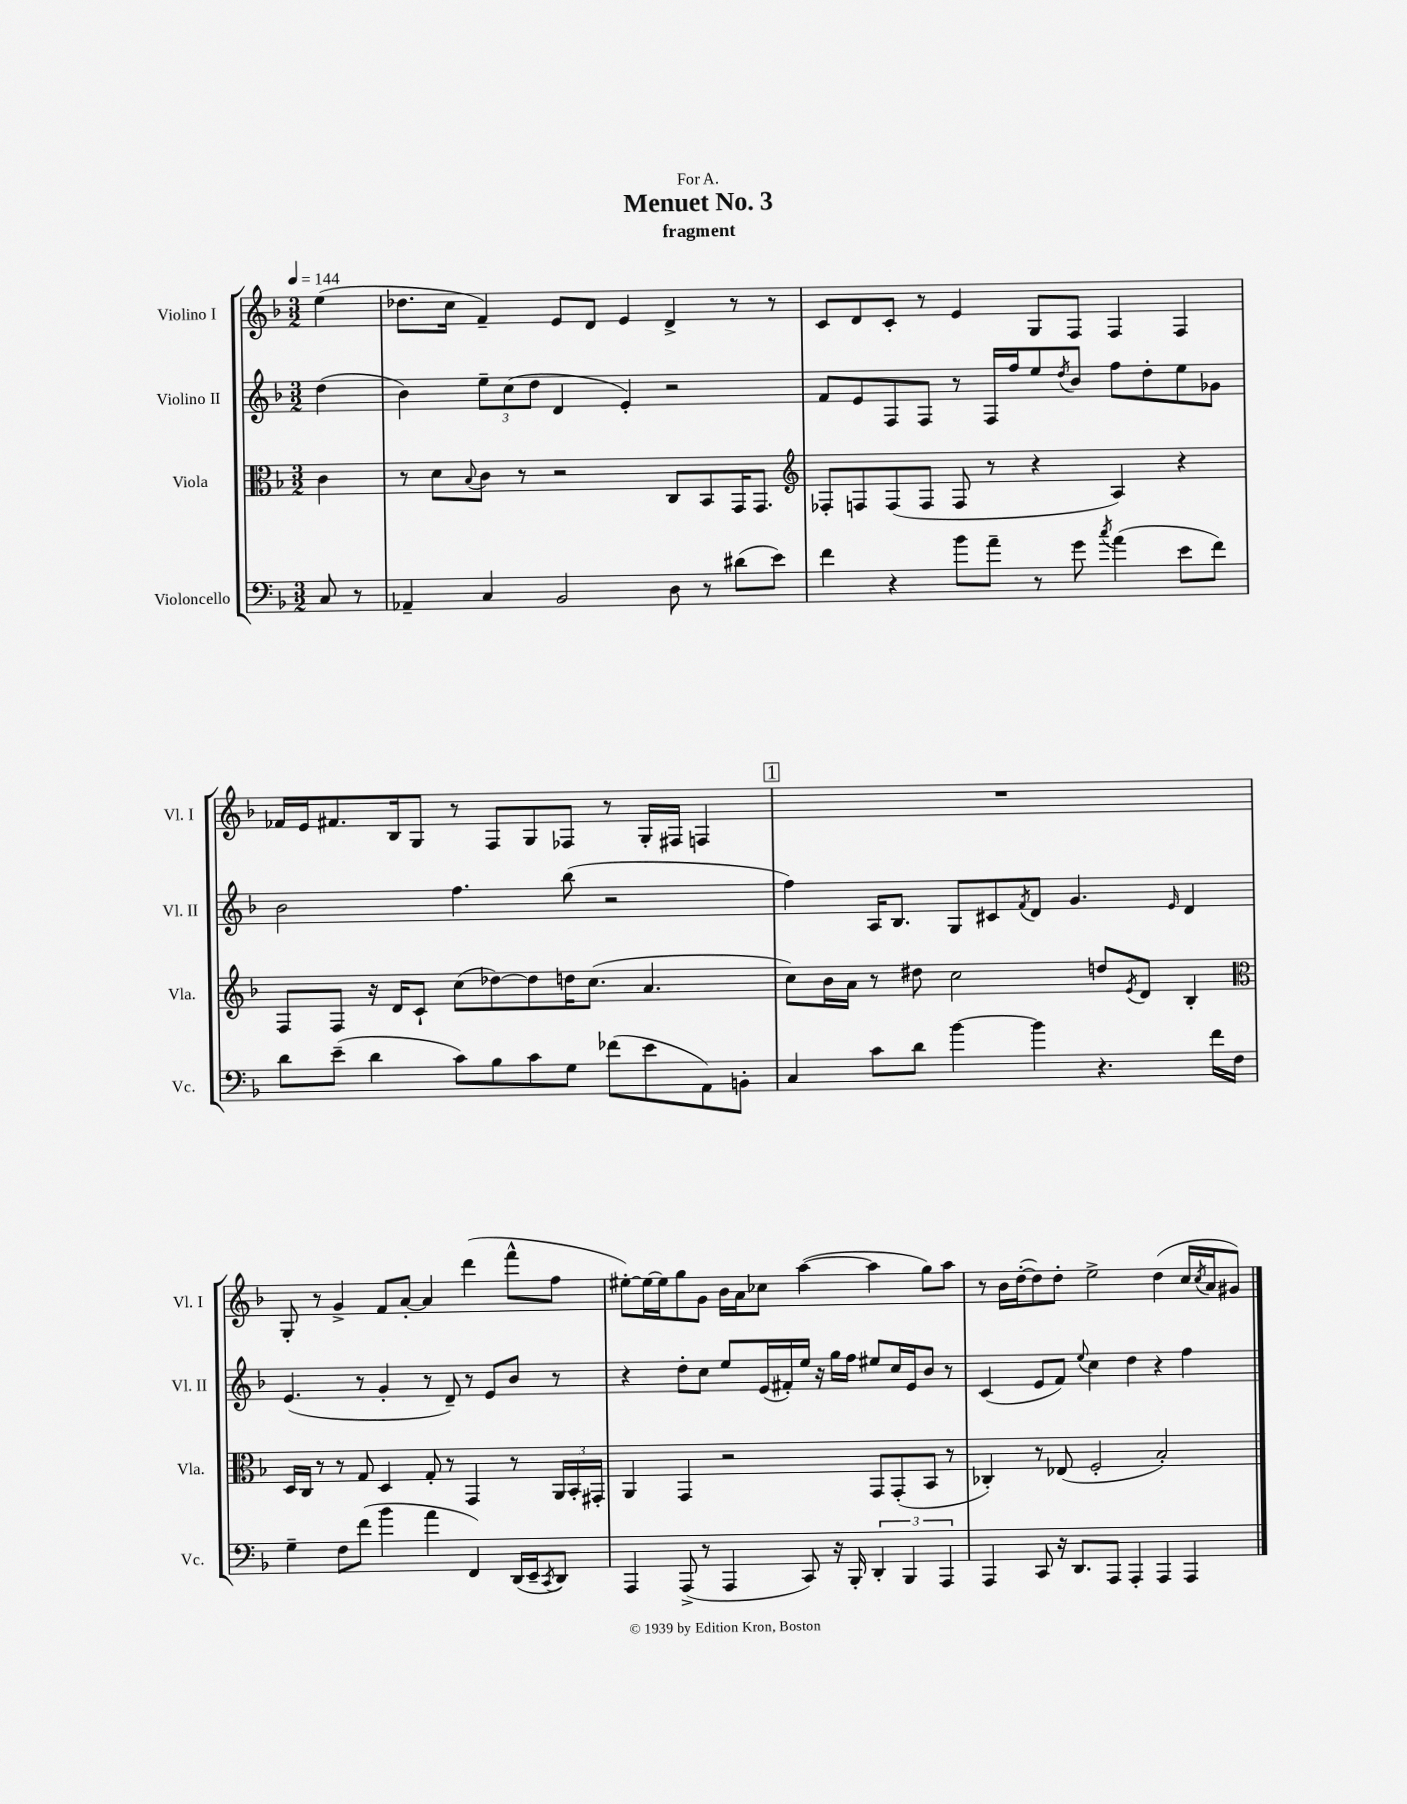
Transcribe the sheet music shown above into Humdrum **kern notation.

**kern	**kern	**kern	**kern
*part4	*part3	*part2	*part1
*staff4	*staff3	*staff2	*staff1
*I"Violoncello	*I"Viola	*I"Violino II	*I"Violino I
*I'Vc.	*I'Vla.	*I'Vl. II	*I'Vl. I
*clefF4	*clefC3	*clefG2	*clefG2
*k[b-]	*k[b-]	*k[b-]	*k[b-]
*M3/2	*M3/2	*M3/2	*M3/2
*MM144	*MM144	*MM144	*MM144
=	=	=	=
8C/	4c\	(4dd\	(4ee\
8r	.	.	.
=1	=1	=1	=1
4AA-X~/	8r	4b-\)	8.dd-X\L
.	8d\L	.	.
.	.	.	16cc\Jk
.	8qqB-/	.	.
4C/	8c\J	12ee~\L	4f~/)
.	.	(12cc\	.
.	8r	.	.
.	.	12dd\J	.
2BB-/	2r	4d/	8e/L
.	.	.	8d/J
.	.	4e'/)	4e/
8D\	8C/L	2r	4d^/
8r	8BB-/	.	.
(8d#X\L	16GG/K	.	8r
.	8.GG/J	.	.
8e\J)	.	.	8r
=2	=2	=2	=2
*	*clefG2	*	*
4f\	8F-X'/L	8f/L	8c/L
.	8Fn/	8e/	8d/
4r	(8F/	8F/	8c'/J
.	8F/J	8F/J	8r
8b-\L	8F/	8r	4e/
8a~\J	8r	16F/LL	.
.	.	16ff/J	.
8r	4r	8ee/	8G/L
.	.	8qdd/	.
8g\	.	8b-/J	8F/J
8qcc/	.	.	.
(4a\	4A/)	8ff\L	4F/
.	.	8dd'\	.
8e\L	4r	8ee\	4F/
8f\J)	.	8g-X\J	.
!!LO:LB:g=z
=3	=3	=3	=3
8d\L	8F/L	2b-\	16f-X/LL
.	.	.	16e/J
(8e~\J	8F/J	.	8.f#X/
4d\	16r	.	.
.	16d/KL	.	16B-/k
.	8c`/J	.	8G/J
8c\L)	(8cc\L	4.ff\	8r
8B-\	[8dd-X\)	.	8F/L
8c\	8dd-\]	.	8G/
8G\J	16ddn\K	(8bb-\	8F-X/J
.	(8.cc\J	.	.
(8f-X\L	.	2r	8r
8e\	4.a/	.	16G'/LL
.	.	.	16F#X/JJ
8AA\)	.	.	4Fn/
8BBn'\J	.	.	.
!!LO:REH:place=s1:t=1
=4	=4	=4	=4
4C/	8cc\L)	4ff\)	1.r
.	16b-\L	.	.
.	16a\JJ	.	.
8c\L	8r	16A/KL	.
.	.	8.B-/J	.
8d\J	8dd#X\	.	.
[4b-\	2cc\	8G/L	.
.	.	8c#X/	.
.	.	8qf/	.
4b-\]	.	8d/J	.
.	.	4.g/	.
4.r	8ddn/L	.	.
.	8qe/	.	.
.	8d/J	.	.
.	.	16qqe/	.
.	4B-'/	4d/	.
16f\LL	.	.	.
16F\JJ	.	.	.
!!LO:LB:g=z
=5	=5	=5	=5
*	*clefC3	*	*
4G~\	16D/LL	(4.e/	8G'/
.	16C/JJ	.	.
.	8r	.	8r
8F\L	8r	.	4g^/
(8f\J	8G/	8r	.
4b-\	4D/	4g'/	8f/L
.	.	.	[8a'/J
4a\	8G'/	8r	4a/]
.	8r	8d~/)	.
4FF/)	4GG/	8r	(4ddd\
.	.	8e/L	.
(16DD/LL	8r	8b-/J	8fff^^\L
16EE~/J	.	.	.
8qCC/	.	.	.
8DD/J)	24AA/LL	8r	8ff\J
.	24BB-'/	.	.
.	24GG#X'/JJ	.	.
=6	=6	=6	=6
4AAA/	4AA/	4r	[8ee#X'\L)
.	.	.	16ee#\L_
.	.	.	16ee#\J]
(8AAA^/	4GG/	8dd'\L	8gg\
8r	.	8cc\J	8g\J
4AAA/	2r	8ee/L	16b-\LL
.	.	.	16a\J
.	.	(16e/L	8cc-X\J
.	.	16f#X'/)	.
8CC/)	.	16ee/JJ	([4aa\
.	.	16r	.
16r	.	16gg\LL	.
16BBB-'/	.	16ff\JJ	.
6DD'/	8GG/L	8ee#X/L	4aa\]
.	(8GG'/	16cc/L	.
6BBB-/	.	.	.
.	.	16e/J	.
.	8BB-/J	8b-/J	8gg\L)
6AAA/	.	.	.
.	8r	8r	8aa\J
=7	=7	=7	=7
4AAA/	4C-X'/)	(4c/	8r
.	.	.	16b-\LL
.	.	.	([16dd'\J
8CC/	8r	8e/L	8dd\])
16r	(8E-X/	8f/J)	8dd'\J
8.DD/L	.	.	.
.	.	8qqee/	.
.	2F'/	4cc\	2ee^\
8AAA/J	.	.	.
4AAA'/	.	4dd\	.
4AAA/	2B-'/)	4r	(4dd\
4AAA/	.	4ff\	16cc/LL
.	.	.	8qcc/
.	.	.	16a/J
.	.	.	8g#X/J)
==	==	==	==
*-	*-	*-	*-
